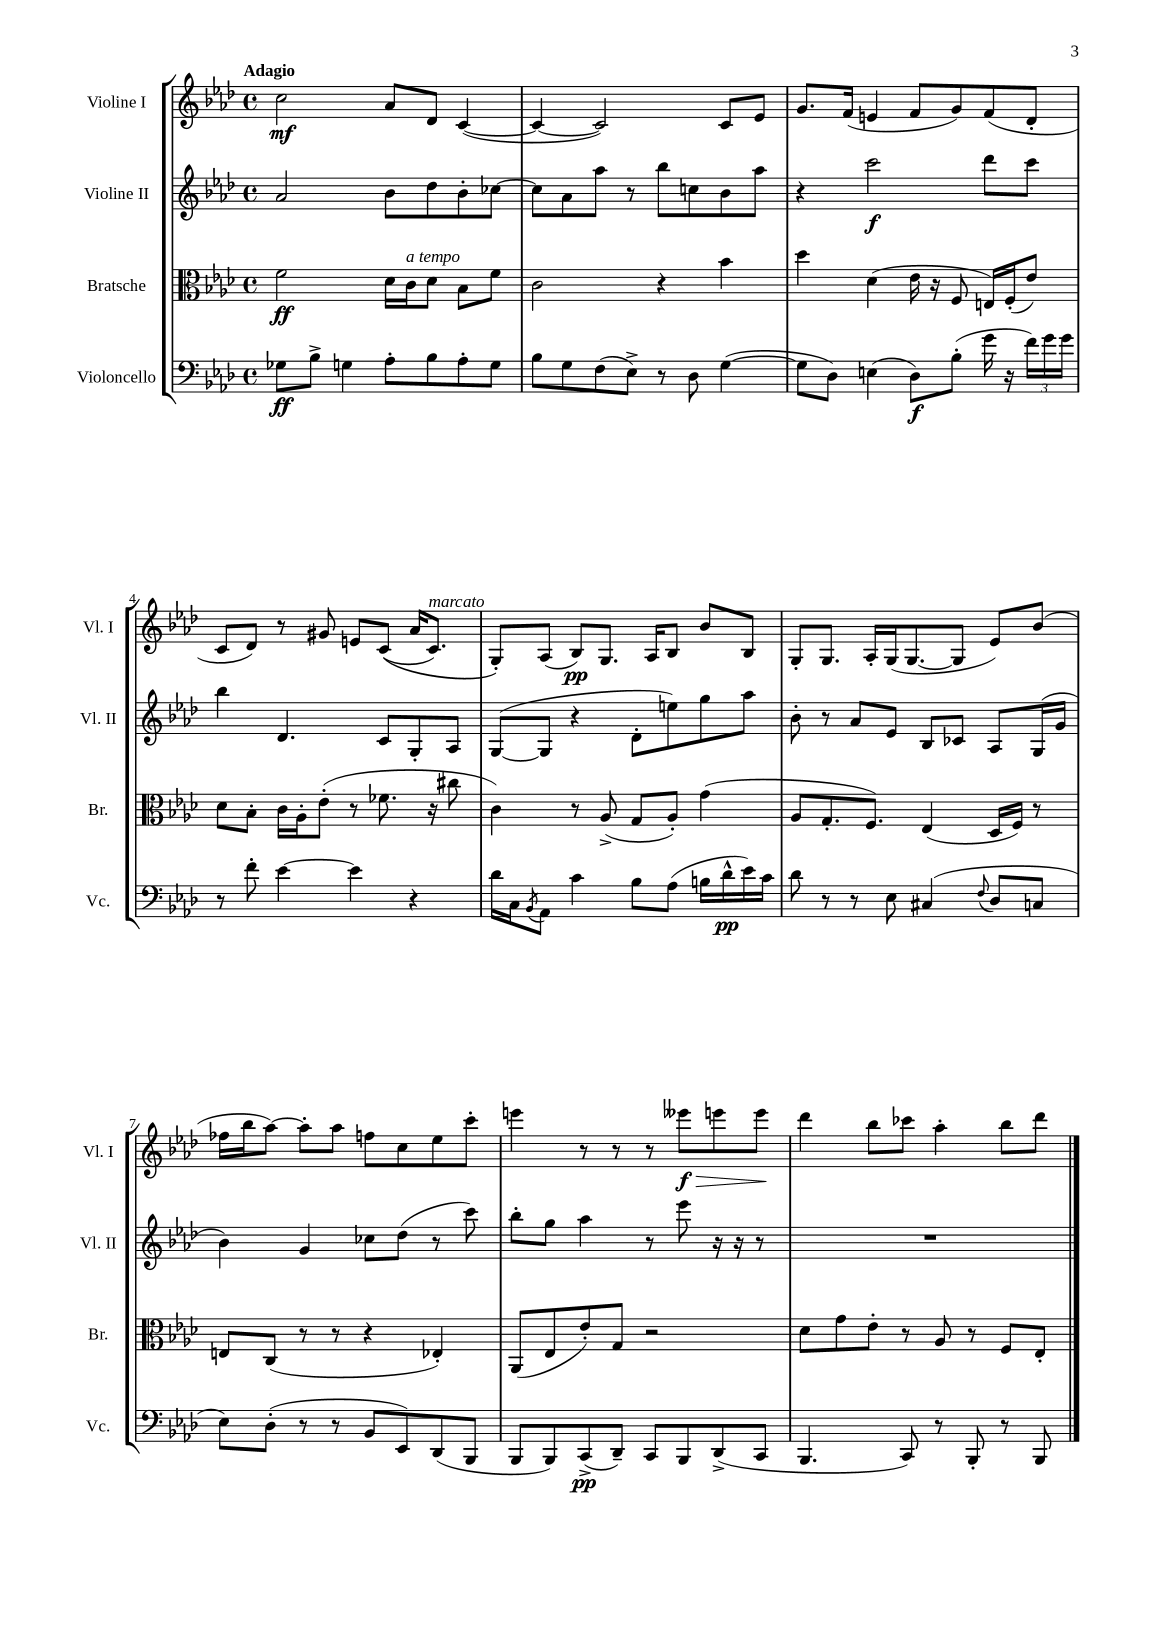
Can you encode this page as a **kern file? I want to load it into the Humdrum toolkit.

**kern	**kern	**kern	**kern
*staff4	*staff3	*staff2	*staff1
*clefF4	*clefC3	*clefG2	*clefG2
*k[b-e-a-d-]	*k[b-e-a-d-]	*k[b-e-a-d-]	*k[b-e-a-d-]
*M4/4	*M4/4	*M4/4	*M4/4
*met(c)	*met(c)	*met(c)	*met(c)
8G-\L	2f\	2a-/	2cc\
8B-^\J	.	.	.
4G\	.	.	.
8A-'\L	16d-\LL	8b-\L	8a-/L
.	16c\J	.	.
8B-\	8d-\J	8dd-\	8d-/J
8A-'\	8B-\L	8b-'\	([4c/
8G\J	8f\J	[8cc-\J	.
=	=	=	=
8B-\L	2c\	8cc-\]L	4c/_
8G\	.	8a-\	.
(8F\	.	8aa-\J	2c/])
8E-^\J)	.	8r	.
8r	4r	8bb-\L	.
8D-\	.	8cc\	.
([4G\	4b-\	8b-\	8c/L
.	.	8aa-\J	8e-/J
=	=	=	=
8G\]L	4dd-\	4r	8.g/L
8D-\J)	.	.	.
.	.	.	(16f/Jk
(4E\	(4d-\	2ccc\	4e/
8D-\L)	16e-\	.	8f/L
.	16r	.	.
(8B-'\J	8F/	.	8g/)
16g\	16E/LL)	8ddd-\L	(8f/
16r	(16F'/J	.	.
24f\LL)	8e-/J)	8ccc\J	8d-'/J
24g\	.	.	.
24g\JJ	.	.	.
=	=	=	=
8r	8d-\L	4bb-\	8c/L
8f'\	8B-'\J	.	8d-/J)
[4e-\	16c\LL	4.d-/	8r
.	16A-'\J	.	.
.	(8e-'\J	.	8g#/
4e-\]	8r	.	8e/L
.	8.f-\	8c/L	&((8c/J
4r	.	8G'/	16a-/LK
.	16r	.	8.c/J)
.	8cc#\	8A-/J	.
=	=	=	=
16d-\LL	4c\)	([8G/L	8G'/L&)
16C\J	.	.	.
8qBB-/	.	.	.
8AA-\J	.	8G/]J	(8A-/J
4c\	8r	4r	8B-/L)
.	(8A-^/	.	8.G/J
8B-\L	8G/L	8d-'\L	.
.	.	.	16A-/LK
(8A-\J	8A-'/J)	8ee\)	8B-/J
16B\LL	(4g\	8gg\	8b-/L
16d-^^\	.	.	.
16e-\)	.	8aa-\J	8B-/J
16c\JJ	.	.	.
=	=	=	=
8d-\	8A-/L	8b-'\	8G'/L
8r	8.G'/	8r	8.G/J
8r	.	8a-/L	.
.	8.F/J)	.	16A-'/LL
8E-\	.	8e-/J	(16G/J
.	.	.	[8.G/
(4C#/	(4E-/	8B-/L	.
.	.	8c-/J	8G/]J
8qqF/	.	.	.
8D-/L	16D-/LL	8A-/L	8e-/L)
.	16F/JJ)	.	.
8C/J	8r	(16G/L	(8b-/J
.	.	16g/JJ	.
=	=	=	=
8E-\L)	8E/L	4b-\)	16ff-\LL
.	.	.	16bb-\J
(8D-'\J	(8C/J	.	[8aa-\J)
8r	8r	4g/	8aa-'\]L
8r	8r	.	8aa-\J
8BB-/L	4r	8cc-\L	8ff\L
8EE-/)	.	(8dd-\J	8cc\
(8DD-/	4E-'/)	8r	8ee-\
8BBB-/J	.	8ccc\)	8ccc'\J
=	=	=	=
8BBB-/L	(8AA-/L	8bb-'\L	4eee\
8BBB-/)	8E-/	8gg\J	.
(8CC^/	8e-'/)	4aa-\	8r
8DD-~/J)	8G/J	.	8r
8CC/L	2r	8r	8r
8BBB-/	.	8eee-\	8eee--\L
(8DD-^/	.	16r	8eee\
.	.	16r	.
8CC/J	.	8r	8eee\J
=	=	=	=
4.BBB-/	8d-\L	1r	4ddd-\
.	8g\	.	.
.	8e-'\J	.	8bb-\L
8CC/)	8r	.	8ccc-\J
8r	8A-/	.	4aa-'\
8BBB-'/	8r	.	.
8r	8F/L	.	8bb-\L
8BBB-/	8E-'/J	.	8ddd-\J
==	==	==	==
*-	*-	*-	*-
